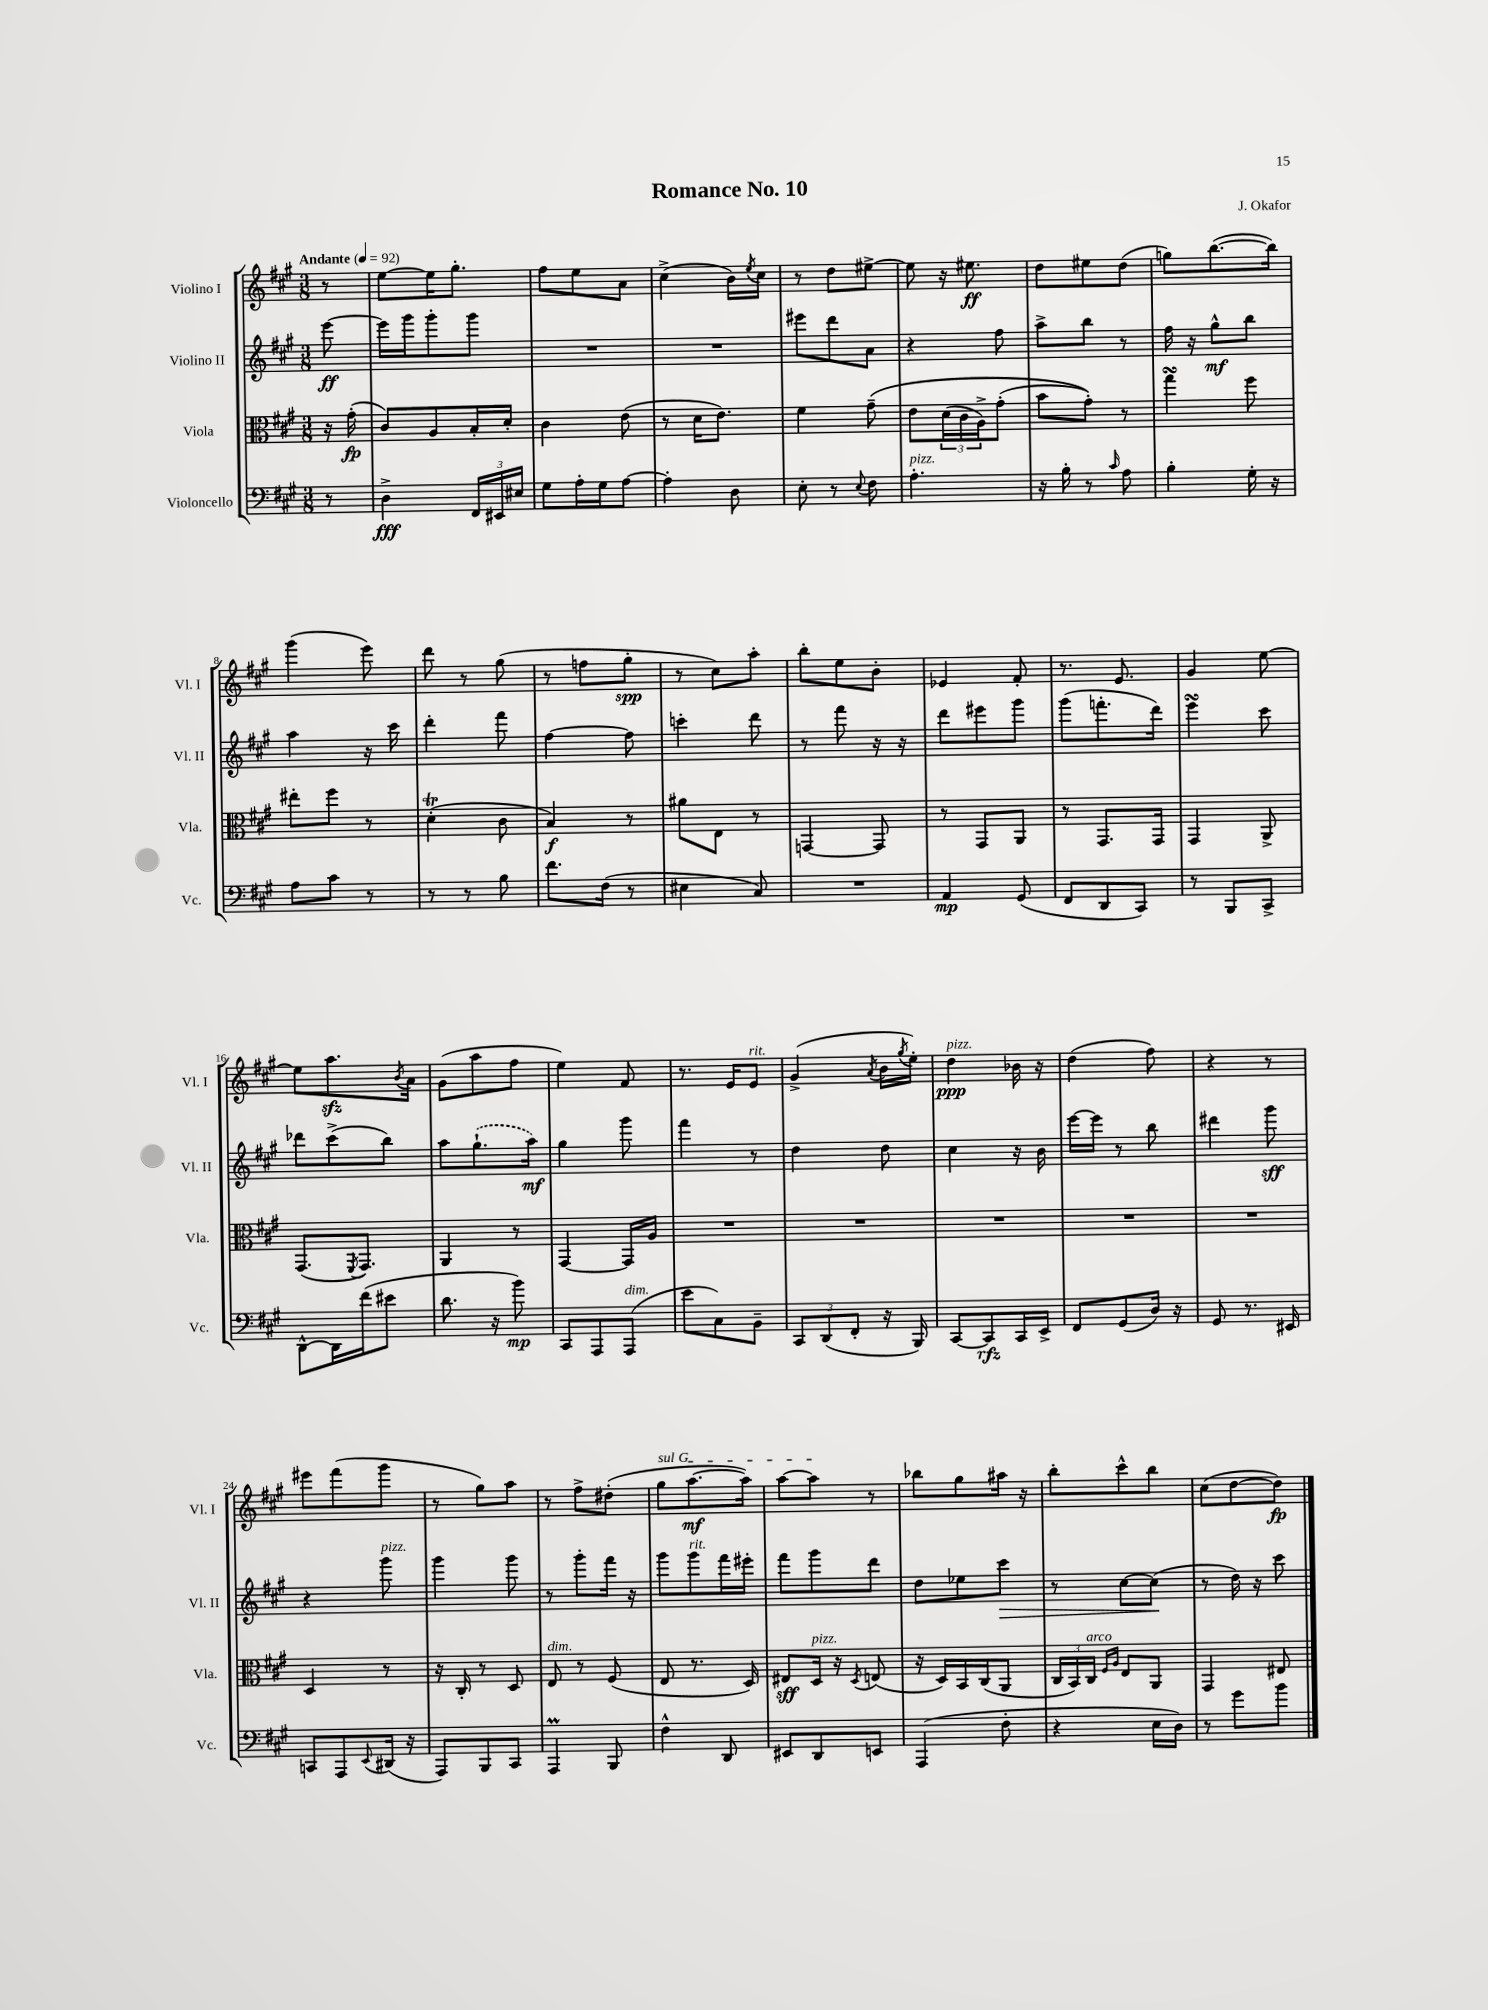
\header { title = "Romance No. 10" composer = "J. Okafor" }
<<
\new StaffGroup <<
\new Staff = "s0" \with { instrumentName = "Violino I" shortInstrumentName = "Vl. I" } {
    \clef treble \key a \major \numericTimeSignature \time 3/8 \partial 8 \tempo "Andante" 4 = 92
    r8 |
    e''8~ e''16 gis''8.-. |
    fis''8 e''8 a'8 |
    cis''4->( b'16) \acciaccatura { e''8 } cis''16 |
    r8 d''8 eis''8~-> |
    eis''8 r16 eis''8.\ff |
    d''8 eis''8 d''8( |
    g''8) b''8.~( b''16) |
    gis'''4( e'''8) |
    d'''8 r8 gis''8( |
    r8 f''8 gis''8-.\spp |
    r8 cis''8) a''8-. |
    b''8-. e''8 b'8-. |
    ees'4 fis'8-. |
    r8. e'8. |
    gis'4 e''8~ |
    e''8 a''8.\sfz \acciaccatura { b'8 } a'16 |
    gis'8( a''8 fis''8 |
    e''4) fis'8 |
    r8. e'16 e'8^\markup { \italic "rit." } |
    gis'4->( \acciaccatura { a'8 } b'16 \acciaccatura { gis''8 } e''16-.) |
    d''4\ppp^\markup { \italic "pizz." } bes'16 r16 |
    d''4( fis''8) |
    r4 r8 |
    eis'''8 fis'''8( gis'''8 |
    r8 gis''8) a''8 |
    r8 fis''8-> dis''8-.( |
    \once \override TextSpanner.bound-details.left.text = \markup { \italic "sul G" } gis''8\startTextSpan a''8.~\mf a''16) |
    a''8~ a''8\stopTextSpan r8 |
    bes''8 gis''8 ais''16 r16 |
    b''8-. cis'''8-^ b''8 |
    cis''8( d''8~ d''8\fp) \bar "|." |
}
\new Staff = "s1" \with { instrumentName = "Violino II" shortInstrumentName = "Vl. II" } {
    \clef treble \key a \major \numericTimeSignature \time 3/8 \partial 8
    e'''8~\ff |
    e'''16 gis'''16 gis'''8-. gis'''8 |
    R4. |
    R4. |
    eis'''8 d'''8 a'8 |
    r4 fis''8 |
    a''8-> b''8 r8 |
    fis''16 r16 gis''8-^\mf b''8 |
    a''4 r16 cis'''16 |
    d'''4-. fis'''8 |
    fis''4~ fis''8 |
    c'''4-. d'''8 |
    r8 fis'''8 r16 r16 |
    d'''8 eis'''8 gis'''8 |
    gis'''8( f'''8.-. d'''16) |
    e'''4\turn cis'''8 |
    des'''8 cis'''8->( b''8) |
    a''8 \once \slurDashed gis''8.-!( a''16\mf) |
    gis''4 gis'''8 |
    fis'''4 r8 |
    d''4 d''8 |
    cis''4 r16 b'16 |
    e'''16~ e'''16 r8 b''8 |
    dis'''4 gis'''8\sff |
    r4 gis'''8^\markup { \italic "pizz." } |
    gis'''4 gis'''8 |
    r8 gis'''8-. fis'''16 r16 |
    gis'''8 gis'''8^\markup { \italic "rit." } fis'''16 eis'''16-. |
    fis'''8 gis'''8 d'''8 |
    d''8 ees''8 cis'''8\> |
    r8 cis''8~ cis''8\!( |
    r8 d''16) r16 cis'''8 \bar "|." |
}
\new Staff = "s2" \with { instrumentName = "Viola" shortInstrumentName = "Vla." } {
    \clef alto \key a \major \numericTimeSignature \time 3/8 \partial 8
    r16 gis'16-.\fp( |
    cis'8) a8 b16-. d'16-. |
    cis'4 e'8( |
    r8 d'16 e'8.) |
    fis'4 gis'8--\( |
    e'8 \tuplet 3/2 { d'16( cis'16 a16->) } gis'8-.( |
    b'8 gis'8-.)\) r8 |
    gis''4\turn fis''8 |
    eis''8-. fis''8 r8 |
    d'4-.\trill( cis'8 |
    b4\f) r8 |
    ais'8 e8 r8 |
    g,4~ g,8 |
    r8 gis,8 a,8 |
    r8 gis,8. gis,16 |
    gis,4 a,8-> |
    gis,8.( \acciaccatura { fis,8 } gis,8.) |
    a,4 r8 |
    gis,4~ gis,16 a16 |
    R4. |
    R4. |
    R4. |
    R4. |
    R4. |
    d4 r8 |
    r16 cis16-. r8 d8 |
    e8^\markup { \italic "dim." } r8 fis8( |
    e8 r8. d16) |
    eis8\sff d16^\markup { \italic "pizz." } r16 \acciaccatura { d8 } e8( |
    r16 d16) b,16 cis16( a,8 |
    \tuplet 3/2 { cis16 b,16) cis16^\markup { \italic "arco" } } \grace { fis16 a16 } e8 a,8 |
    gis,4 eis8 \bar "|." |
}
\new Staff = "s3" \with { instrumentName = "Violoncello" shortInstrumentName = "Vc." } {
    \clef bass \key a \major \numericTimeSignature \time 3/8 \partial 8
    r8 |
    d4->\fff \tuplet 3/2 { fis,16 eis,16 eis16 } |
    gis8 a16-. gis16 a8~ |
    a4-. d8 |
    e8-. r8 \appoggiatura { e8 } fis8 |
    a4.-.^\markup { \italic "pizz." } |
    r16 b16-. r8 \grace { cis'16 } a8 |
    b4-. gis16-. r16 |
    a8 cis'8 r8 |
    r8 r8 b8 |
    fis'8. fis16( r8 |
    eis4 cis8) |
    R4. |
    a,4\mp gis,8( |
    fis,8 d,8 cis,8) |
    r8 b,,8 cis,8-> |
    d,8~-^ d,16 fis'16( eis'8 |
    d'8. r16 b'8\mp) |
    cis,8 a,,8 a,,8^\markup { \italic "dim." }( |
    e'8 cis8) b,8-- |
    \tuplet 3/2 { cis,8 d,8( fis,8-. } r16 b,,16) |
    cis,8~ cis,8\rfz cis,16 e,16-> |
    fis,8 gis,8( d16) r16 |
    gis,8 r8. eis,16 |
    c,8 a,,8 \appoggiatura { e,8 } dis,16( r16 |
    a,,8) b,,8 cis,8 |
    a,,4\prall b,,8 |
    fis4-^ d,8 |
    eis,8 d,8 e,8 |
    a,,4( fis8-. |
    r4 e16 d16) |
    r8 gis'8 b'8 \bar "|." |
}
>>
>>
